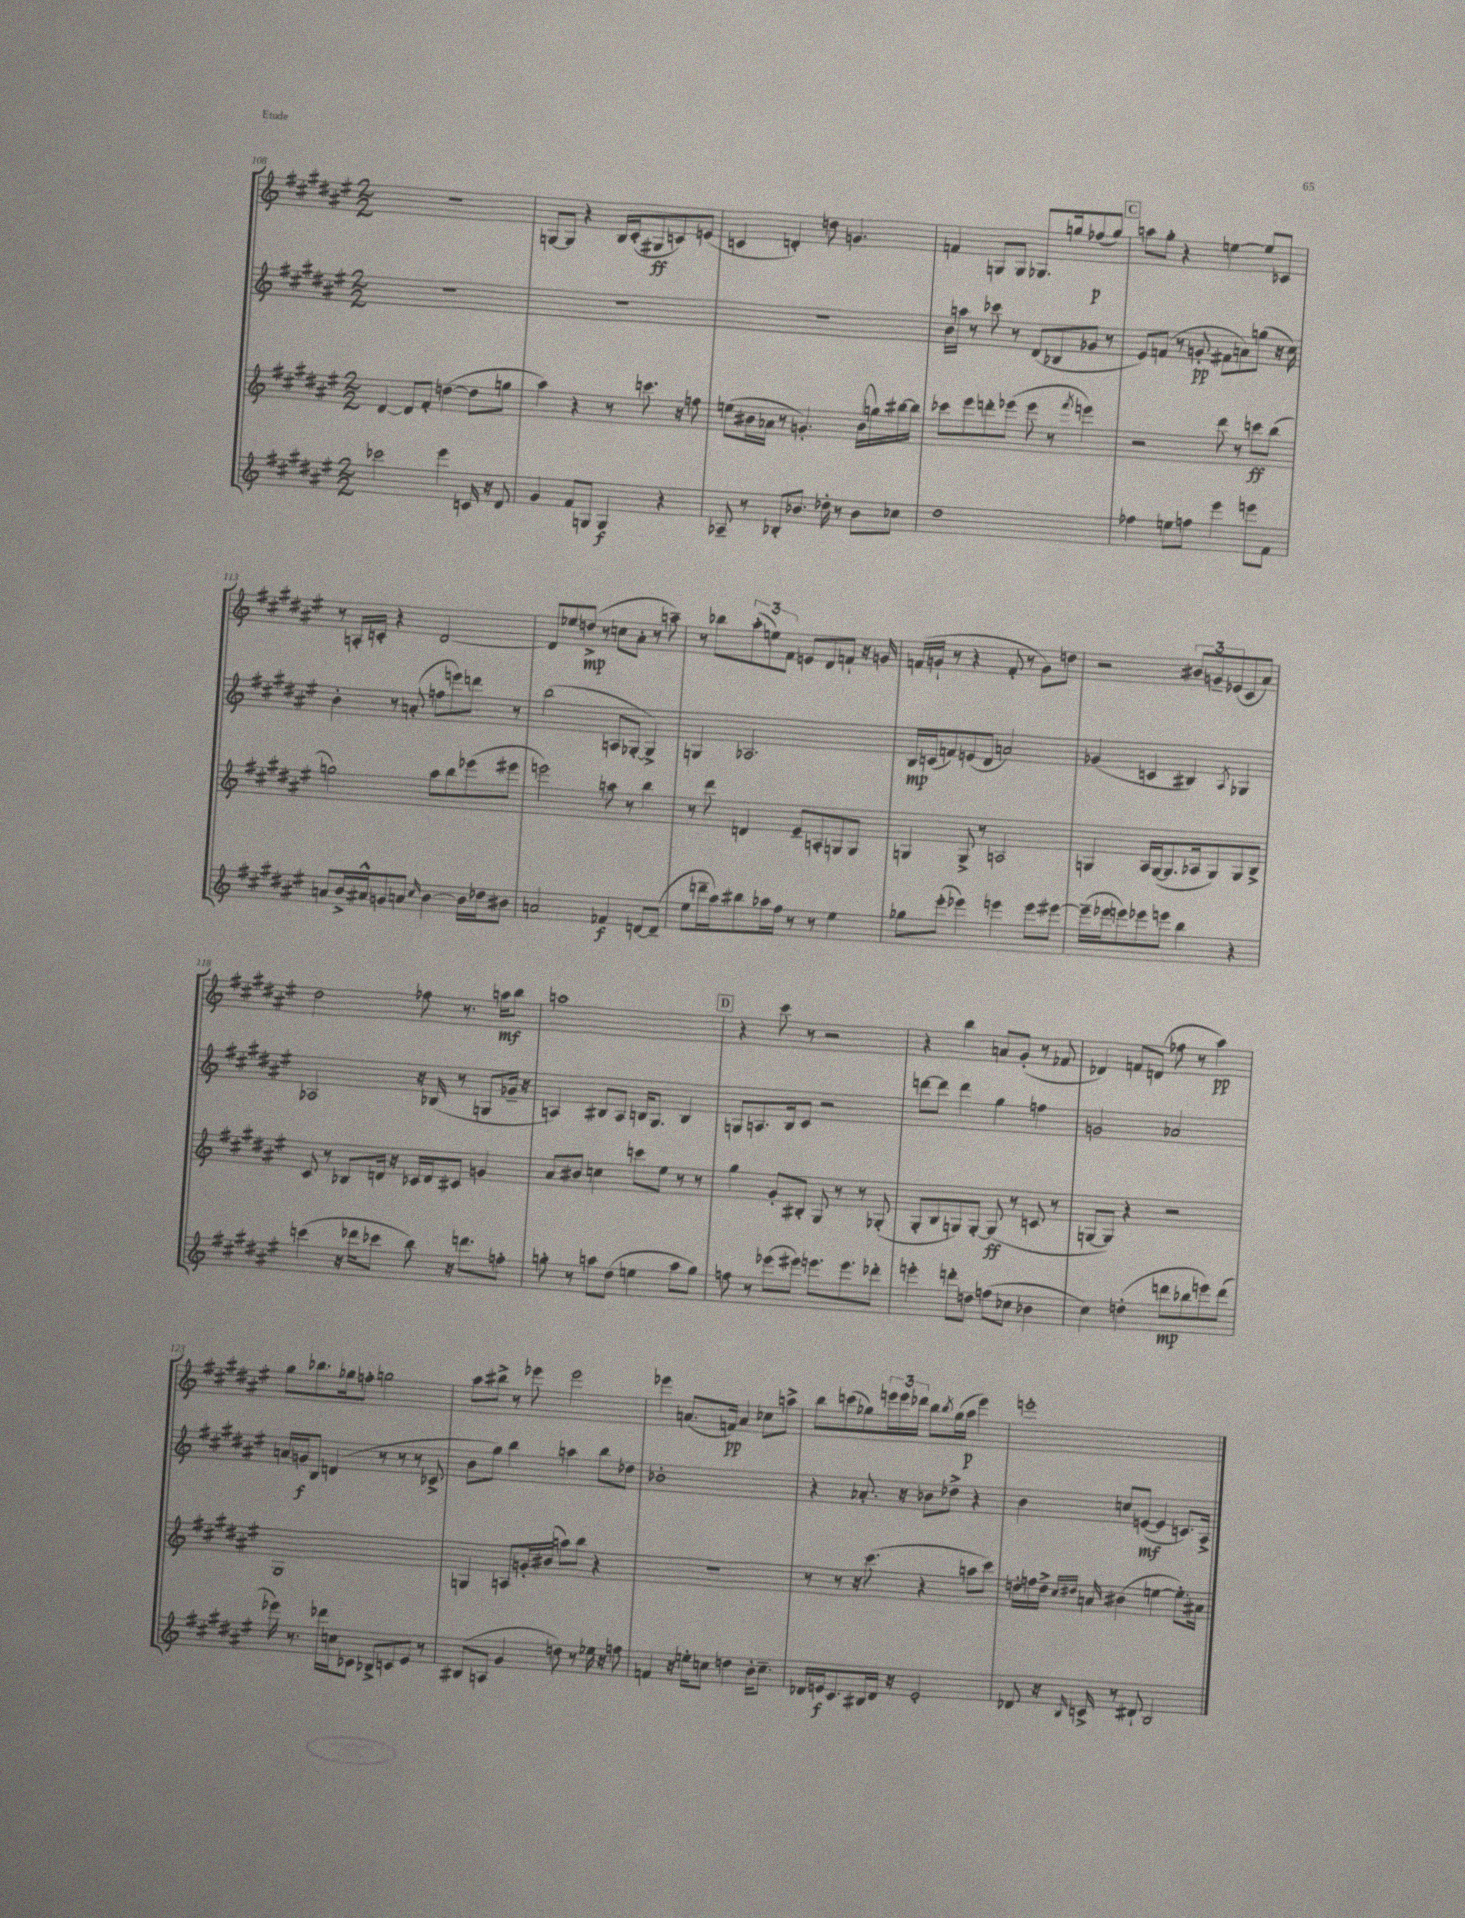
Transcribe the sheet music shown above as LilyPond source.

<<
\new StaffGroup <<
\new Staff = "s0" {
    \clef treble \key fis \major \numericTimeSignature \time 2/2
    r1 |
    g8~ g8 r4 b16 cis'16-.( gis8\ff c'8) e'8( |
    c'4 d'4-.) d''8 g'4. |
    f'4 g8 g8 ges8. g''16 fes''8\p( g''8) |
    \mark \markup { \box "C" } a''8 gis''8-. r4 e''4~ e''8 ces'8 |
    r8 a16-. c'16-. r4 dis'2~ |
    dis'8 ees''8 d''8->\mp( r8 c''8 ais'8-. r8 a''8--) |
    r8 bes''8 \tuplet 3/2 { ais''8-.( e''8) fis'8 } e'8 dis'8 f'8-! r16 g'16 |
    f'16( g'16-! r8 r4 f'8-. r8 g'8) d''8 |
    r2 \tuplet 3/2 { bis'8 g'8-- ees'8( } cis'8 ais'8) |
    dis''2 fes''8 r8. a''16\mf b''8 |
    a''1 |
    \mark \markup { \box "D" } r4 cis'''8 r8 r2 |
    r4 b''4 a'8 gis'8-.( r8 fes'8 |
    des'4) f'8 d'8( fes''8 r8 ais''4\pp) |
    gis''8 bes''8. ges''16 f''8-. g''2 |
    ais''8 bis''8-> r8 ees'''8 ees'''2 |
    ees'''4 a'8.( f'16\pp) a'4 ces''8 a''8-> |
    b''8 c'''8( ges''8) \tuplet 3/2 { e'''16 e'''16 des'''16 } b''8 \acciaccatura { b''8 } ges''16( ais''16\p e'''4) |
    e'''1-. \bar "|." |
}
\new Staff = "s1" {
    \clef treble \key fis \major \numericTimeSignature \time 2/2
    R1 |
    R1 |
    R1 |
    b'16 a''16 r8 ces'''8 r8 dis'8( bes8 ges'8 r8 |
    \mark \markup { \box "C" } eis'8) f'8( r8 g'8-.\pp fis'8 a'8) g''8( r16 cis''16) |
    b'4-. r8 a'8-.( f''8 e'''8) d'''8 r8 |
    b''2( a8 ges8~-. ges4->) |
    g4 aes2. |
    b16\mp c'16( f'8) e'8( dis'8 a'2) |
    ges'4( c'4 bis4) \acciaccatura { ais8 } ges4 |
    aes2 r16 bes16( r8 g8 ges'16-- r16 |
    a4) bis8 a8 b16 gis8. b4 |
    \mark \markup { \box "D" } g8 a8. b16 cis'8 r2 |
    d'''8~ d'''8 d'''4 gis''4 f''4 |
    g'2 aes'2 |
    a'16 g'16\f b8 d'4( r8 r8 r8 ces'8-> |
    b'8 gis''8) b''4 a''4 b''8 des''8 |
    bes'1-. |
    r4 aes'8.-. r16 bes'8 des''8-> r4 |
    b'4 c''8 e'8~\mf( e'4 c'8.) ais16-> \bar "|." |
}
\new Staff = "s2" {
    \clef treble \key fis \major \numericTimeSignature \time 2/2
    dis'4~ dis'8 fis'8-. d''4~( d''8 g''8 |
    ais''4) r4 r8 c'''8. r16 f''8 |
    e''8( bis'16 aes'16 r8 g'4.-.) bis'16( g''16) bis''16~ bis''16 |
    ces'''8 eis'''8 d'''8-. ees'''8( ees'''8 r8 \acciaccatura { fis'''8 } e'''4) |
    \mark \markup { \box "C" } r2 dis'''8 r8 c'''8\ff b''8( |
    g''2) ais''8 b''8 ees'''8( eis'''8 |
    e'''2) a''8 r8 b''4 |
    r8 dis'''8 d'4 eis'8-- a8-. g8 g8 |
    g4 g8-> r8 a2 |
    g4 ais16 g16~( g8. aes16 g8) g8 b8-> |
    cis'8 r8 bes8 d'16 r16 ces'16 d'16 cis'8 g'4 |
    ais'8 bis'8 c''4 c'''8 eis''8 r8 r8 |
    \mark \markup { \box "D" } gis''4 gis'8-. bis8-. gis8 r8 r8 ges8-.( |
    gis8-. b8 g8) g8~-. g8\ff( r8 c'8 r8 |
    g8~ g8) r4 r2 |
    gis1 |
    g4 a8 g'16-. bis'16( a''8) b''8 r4 |
    R1 |
    r8 r8 r16 cis'''8.( r4 a''8 cis'''8) |
    d''16-. f''16 d''16-> \grace { cis''16 dis''16 } a'16 bis'4( e''4~ e''8.-.) ais'16 \bar "|." |
}
\new Staff = "s3" {
    \clef treble \key fis \major \numericTimeSignature \time 2/2
    ces'''2 eis'''4 c'16 r16 dis'8 |
    gis'4 fis'8 g8 g4\f r4 |
    aes8-- r8 bes8-. bes'8. des''16-. r8 bes'8 ces''8 |
    dis''1 |
    \mark \markup { \box "C" } fes''4 e''8 f''8 eis'''4 e'''8 fis'8 |
    a'8 b'16-> ais'16-^ g'8 a'8 \grace { cis''16 } b'4~ b'16 des''16 bis'8 |
    a'2 fes'4\f d'8~ d'8--( |
    eis''8 d'''16-- ais''16) bis''8 aes''16 fis''16 r8 r8 eis''4 |
    ges''8 eis'''8-.( ees'''4) e'''4 e'''8 eis'''8~ |
    eis'''16--( ees'''16 e'''8) ees'''8 e'''8 b''4 r4 |
    c'''4( r16 des'''16 ces'''8 b''8) r16 d'''8. f''8-. |
    g''8-. r8 a''8 dis''8( e''4 a''8 g''8) |
    \mark \markup { \box "D" } f''8 r8 ees'''8( eis'''8) e'''8. e'''8. des'''8-. |
    e'''4-. d'''8-. d''8 f''8( ces''8 bes'4 |
    cis''4) d''4-.( d'''8\mp bes''8 e'''8) d'''8( |
    ees'''16) r8. des'''16 c''16 ces'8 bes8-> c'8 eis'8 r8 |
    bis8( a8 gis'4 d''8) r8 ees''16 r16 f''8 |
    f'4 r16 e''16-. c''8 d''4 b'16-. c''8.-- |
    des'16 e'16\f cis'8. bis16 des'16 r16 e'2-. |
    des'8 r16 \grace { b16 } c'16-> r8 dis'8-! b2 \bar "|." |
}
>>
>>
\layout { \context { \Score currentBarNumber = #108 } }
